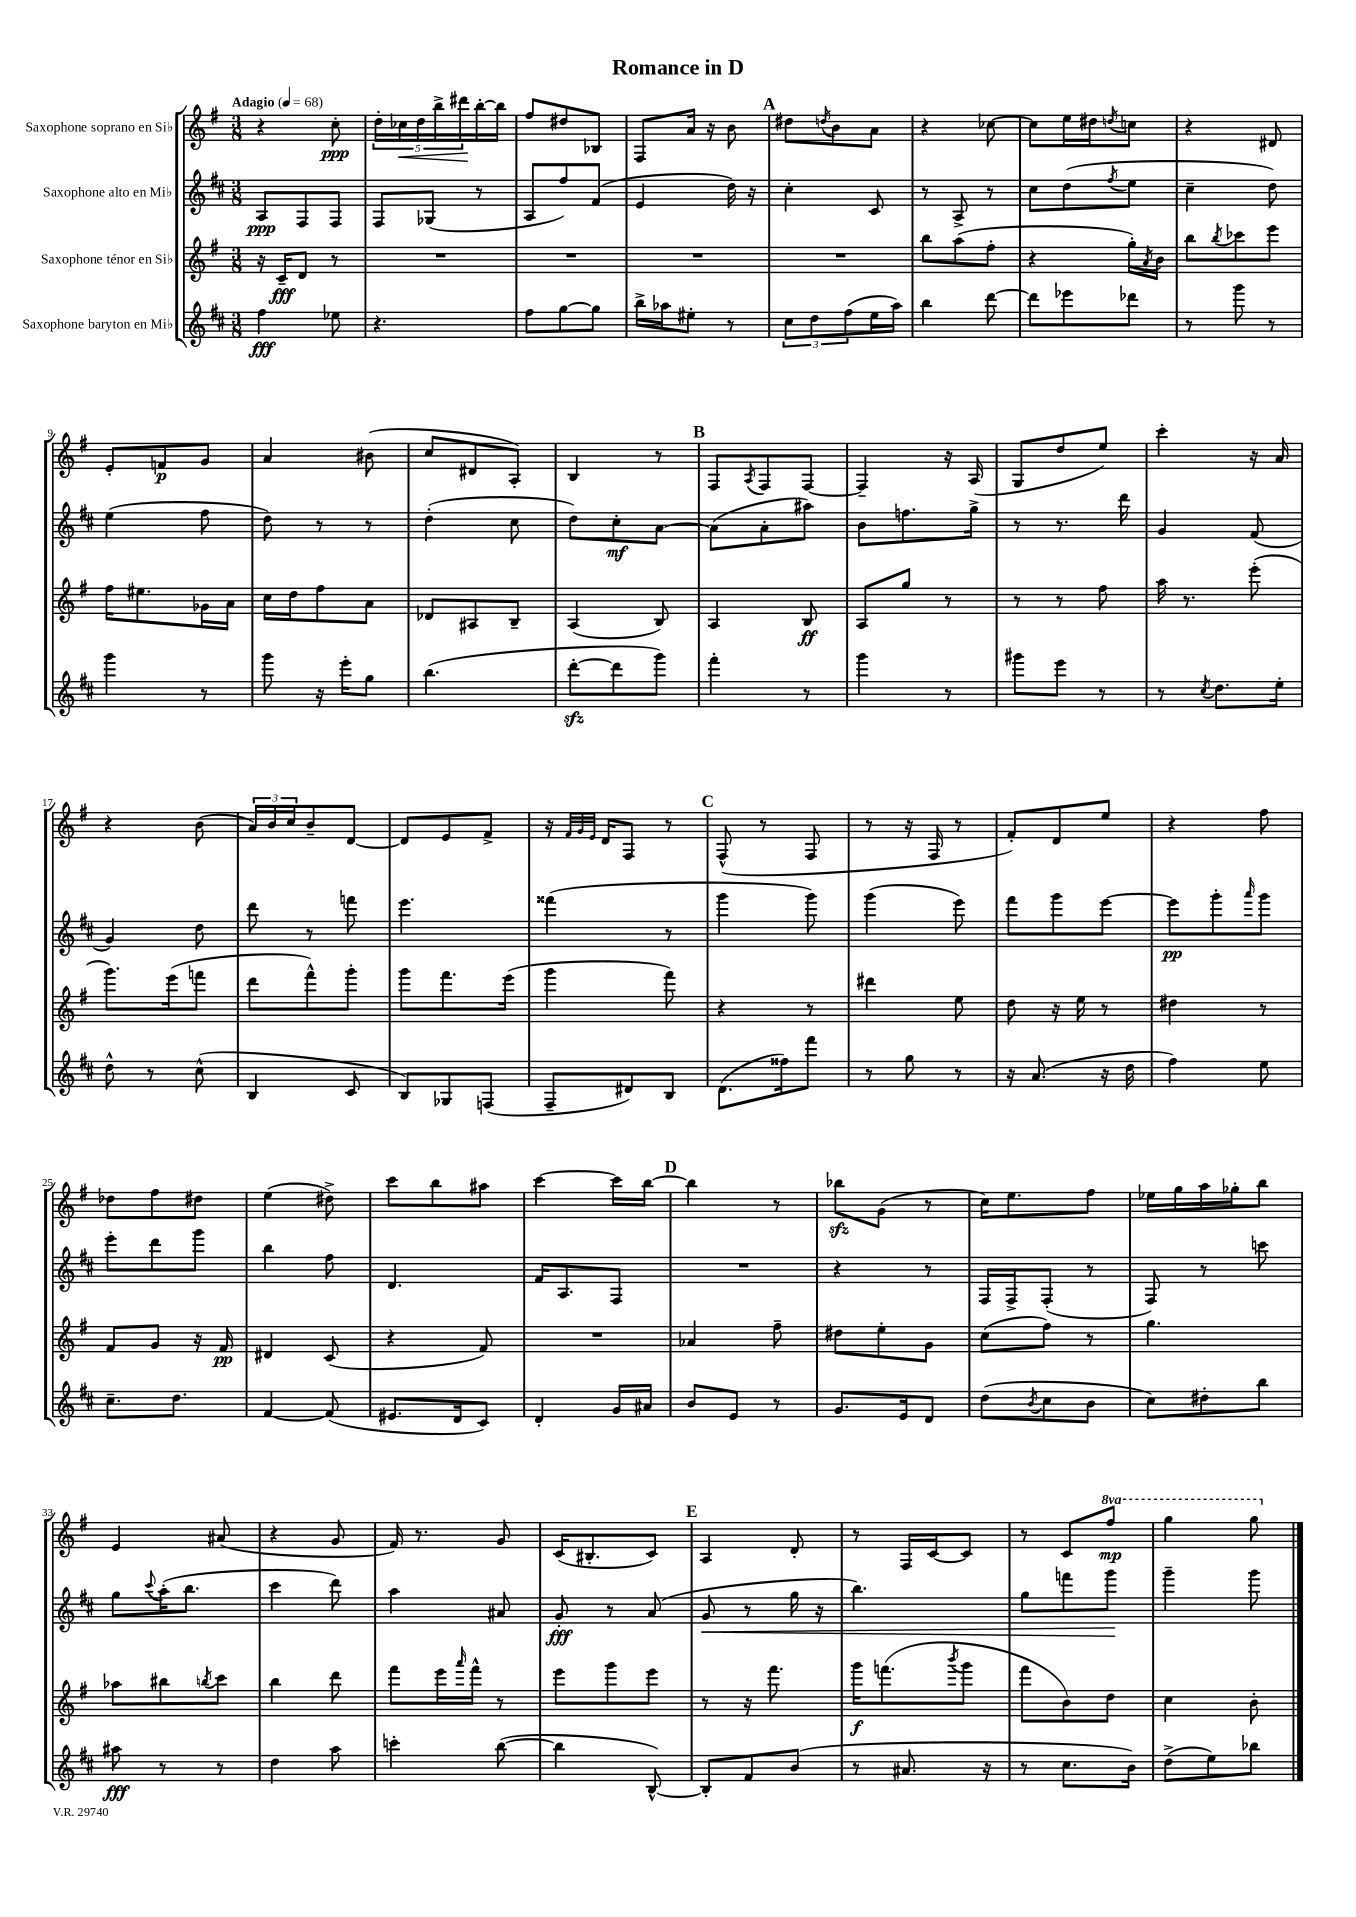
\header { title = "Romance in D" }
<<
\new StaffGroup <<
\new Staff = "s0" \with { instrumentName = "Saxophone soprano en Sib" } {
    \clef treble \key g \major \numericTimeSignature \time 3/8 \set Staff.ottavationMarkups = #ottavation-simple-ordinals \tempo "Adagio" 4 = 68
    r4 c''8-.\ppp |
    \tuplet 5/4 { d''16-. ces''16\< d''16 b''16-> dis'''16\! } b''16~-. b''16 |
    fis''8 dis''8 bes8 |
    fis8 a'16 r16 b'8 |
    \mark \markup { \bold "A" } dis''8 \acciaccatura { d''8 } b'8 a'8 |
    r4 ces''8~ |
    ces''8 e''16 dis''16 \acciaccatura { d''8 } c''8 |
    r4 dis'8 |
    e'8-. f'8\p g'8 |
    a'4 bis'8( |
    c''8 dis'8 a8-.) |
    b4 r8 |
    \mark \markup { \bold "B" } fis8 \acciaccatura { a8 } fis8 fis8~ |
    fis4-- r16 a16( |
    g8 d''8 e''8) |
    c'''4-. r16 a'16 |
    r4 b'8( |
    \tuplet 3/2 { a'16) b'16 c''16 } b'8-- d'8~ |
    d'8 e'8 fis'8-> |
    r16 \grace { fis'32 g'32 e'32 } d'16 fis8 r8 |
    \mark \markup { \bold "C" } fis8-^( r8 fis8 |
    r8 r16 fis16 r8 |
    fis'8-.) d'8 e''8 |
    r4 fis''8 |
    des''8 fis''8 dis''8 |
    e''4( dis''8->) |
    c'''8 b''8 ais''8 |
    c'''4~ c'''16 b''16~ |
    \mark \markup { \bold "D" } b''4 r8 |
    bes''8\sfz g'8( r8 |
    c''16) e''8. fis''8 |
    ees''16 g''16 a''16 ges''16-. b''8 |
    e'4 ais'8( |
    r4 g'8 |
    fis'16) r8. g'8 |
    c'16( bis8.-. c'8) |
    \mark \markup { \bold "E" } a4 d'8-. |
    r8 fis16 c'16~ c'8 |
    r8 c'8 \ottava #1 fis'''8\mp |
    g'''4 g'''8 \ottava #0 \bar "|." |
}
\new Staff = "s1" \with { instrumentName = "Saxophone alto en Mib" } {
    \clef treble \key d \major \numericTimeSignature \time 3/8
    a8\ppp fis8 fis8 |
    fis8 ges8( r8 |
    a8 fis''8) fis'8( |
    e'4 d''16) r16 |
    \mark \markup { \bold "A" } cis''4-. cis'8 |
    r8 a8-> r8 |
    cis''8 d''8( \acciaccatura { fis''8 } e''8 |
    cis''4-- d''8) |
    e''4( fis''8 |
    d''8) r8 r8 |
    d''4-.( cis''8 |
    d''8) cis''8-.\mf a'8~ |
    \mark \markup { \bold "B" } a'8( a'8-. ais''8) |
    b'8 f''8. g''16-> |
    r8 r8. d'''16 |
    g'4 fis'8( |
    g'4) d''8 |
    d'''8 r8 f'''8 |
    e'''4. |
    fisis'''4( r8 |
    \mark \markup { \bold "C" } g'''4 g'''8) |
    g'''4( e'''8) |
    fis'''8 g'''8 e'''8~ |
    e'''8\pp g'''8-. \grace { a'''16 } g'''8 |
    e'''8-. d'''8 g'''8 |
    b''4 fis''8 |
    d'4. |
    fis'16 a8. fis8 |
    \mark \markup { \bold "D" } R4. |
    r4 r8 |
    fis16 fis16-> fis8-.( r8 |
    fis8) r8 c'''8 |
    g''8 \appoggiatura { cis'''8 } a''16-.( b''8. |
    cis'''4 d'''8) |
    a''4 ais'8 |
    g'8-.\fff r8 a'8( |
    \mark \markup { \bold "E" } g'8\< r8 g''16 r16 |
    b''4.) |
    g''8 f'''8 g'''8\! |
    g'''4-- g'''8 \bar "|." |
}
\new Staff = "s2" \with { instrumentName = "Saxophone ténor en Sib" } {
    \clef treble \key g \major \numericTimeSignature \time 3/8
    r16 c'16--\fff d'8 r8 |
    R4. |
    R4. |
    R4. |
    \mark \markup { \bold "A" } R4. |
    b''8 a''8( fis''8-. |
    r4 g''16-.) \acciaccatura { a'8 } b'16 |
    b''8 \acciaccatura { b''8 } ces'''8 e'''8 |
    fis''16 eis''8. ges'16 a'16 |
    c''16 d''16 fis''8 a'8 |
    des'8 ais8 b8-- |
    a4( b8) |
    \mark \markup { \bold "B" } a4 b8\ff |
    a8 g''8 r8 |
    r8 r8 fis''8 |
    a''16 r8. e'''8-.( |
    g'''8.) e'''16( f'''8 |
    d'''8 fis'''8-^) g'''8-. |
    g'''8 fis'''8. e'''16( |
    g'''4 fis'''8) |
    \mark \markup { \bold "C" } r4 r8 |
    dis'''4 e''8 |
    d''8 r16 e''16 r8 |
    dis''4 r8 |
    fis'8 g'8 r16 fis'16\pp |
    dis'4 c'8( |
    r4 fis'8) |
    R4. |
    \mark \markup { \bold "D" } aes'4 fis''8-- |
    dis''8 e''8-. g'8 |
    c''8( fis''8) r8 |
    g''4. |
    aes''8 bis''8 \acciaccatura { b''8 } c'''8 |
    b''4 d'''8 |
    fis'''8 e'''16 \grace { a'''16 } fis'''16-^ r8 |
    e'''8 g'''8 e'''8 |
    \mark \markup { \bold "E" } r8 r16 fis'''8. |
    g'''16\f f'''8.( \acciaccatura { b'''8 } g'''8 |
    fis'''8 b'8) d''8 |
    c''4 b'8-. \bar "|." |
}
\new Staff = "s3" \with { instrumentName = "Saxophone baryton en Mib" } {
    \clef treble \key d \major \numericTimeSignature \time 3/8
    fis''4\fff ees''8 |
    r4. |
    fis''8 g''8~ g''8 |
    b''16-> aes''16 eis''8-. r8 |
    \mark \markup { \bold "A" } \tuplet 3/2 { cis''8 d''8 fis''8( } e''16 a''16) |
    b''4 d'''8~ |
    d'''8 ees'''8 des'''8 |
    r8 g'''8 r8 |
    g'''4 r8 |
    g'''8 r16 e'''16-. g''8 |
    b''4.( |
    d'''8~-.\sfz d'''8 g'''8) |
    \mark \markup { \bold "B" } fis'''4-. r8 |
    g'''4 r8 |
    gis'''8 e'''8 r8 |
    r8 \acciaccatura { cis''8 } d''8. e''16-. |
    d''8-^ r8 cis''8-^( |
    b4 cis'8 |
    b8) ges8 f8( |
    fis8-- dis'8) b8 |
    \mark \markup { \bold "C" } d'8.( fisis''16) fis'''8 |
    r8 g''8 r8 |
    r16 a'8.( r16 d''16 |
    fis''4) e''8 |
    cis''8.-- d''8. |
    fis'4~ fis'8( |
    eis'8. d'16 cis'8) |
    d'4-. g'16 ais'16 |
    \mark \markup { \bold "D" } b'8 e'8 r8 |
    g'8. e'16 d'8 |
    d''8( \acciaccatura { b'8 } cis''8 b'8 |
    cis''8) dis''8-. b''8 |
    ais''8\fff r8 r8 |
    d''4 a''8 |
    c'''4-. b''8~( |
    b''4 b8~-^) |
    \mark \markup { \bold "E" } b8-. fis'8 b'8( |
    r8 ais'8. r16 |
    r8 cis''8. b'16) |
    d''8->( e''8) bes''8 \bar "|." |
}
>>
>>
